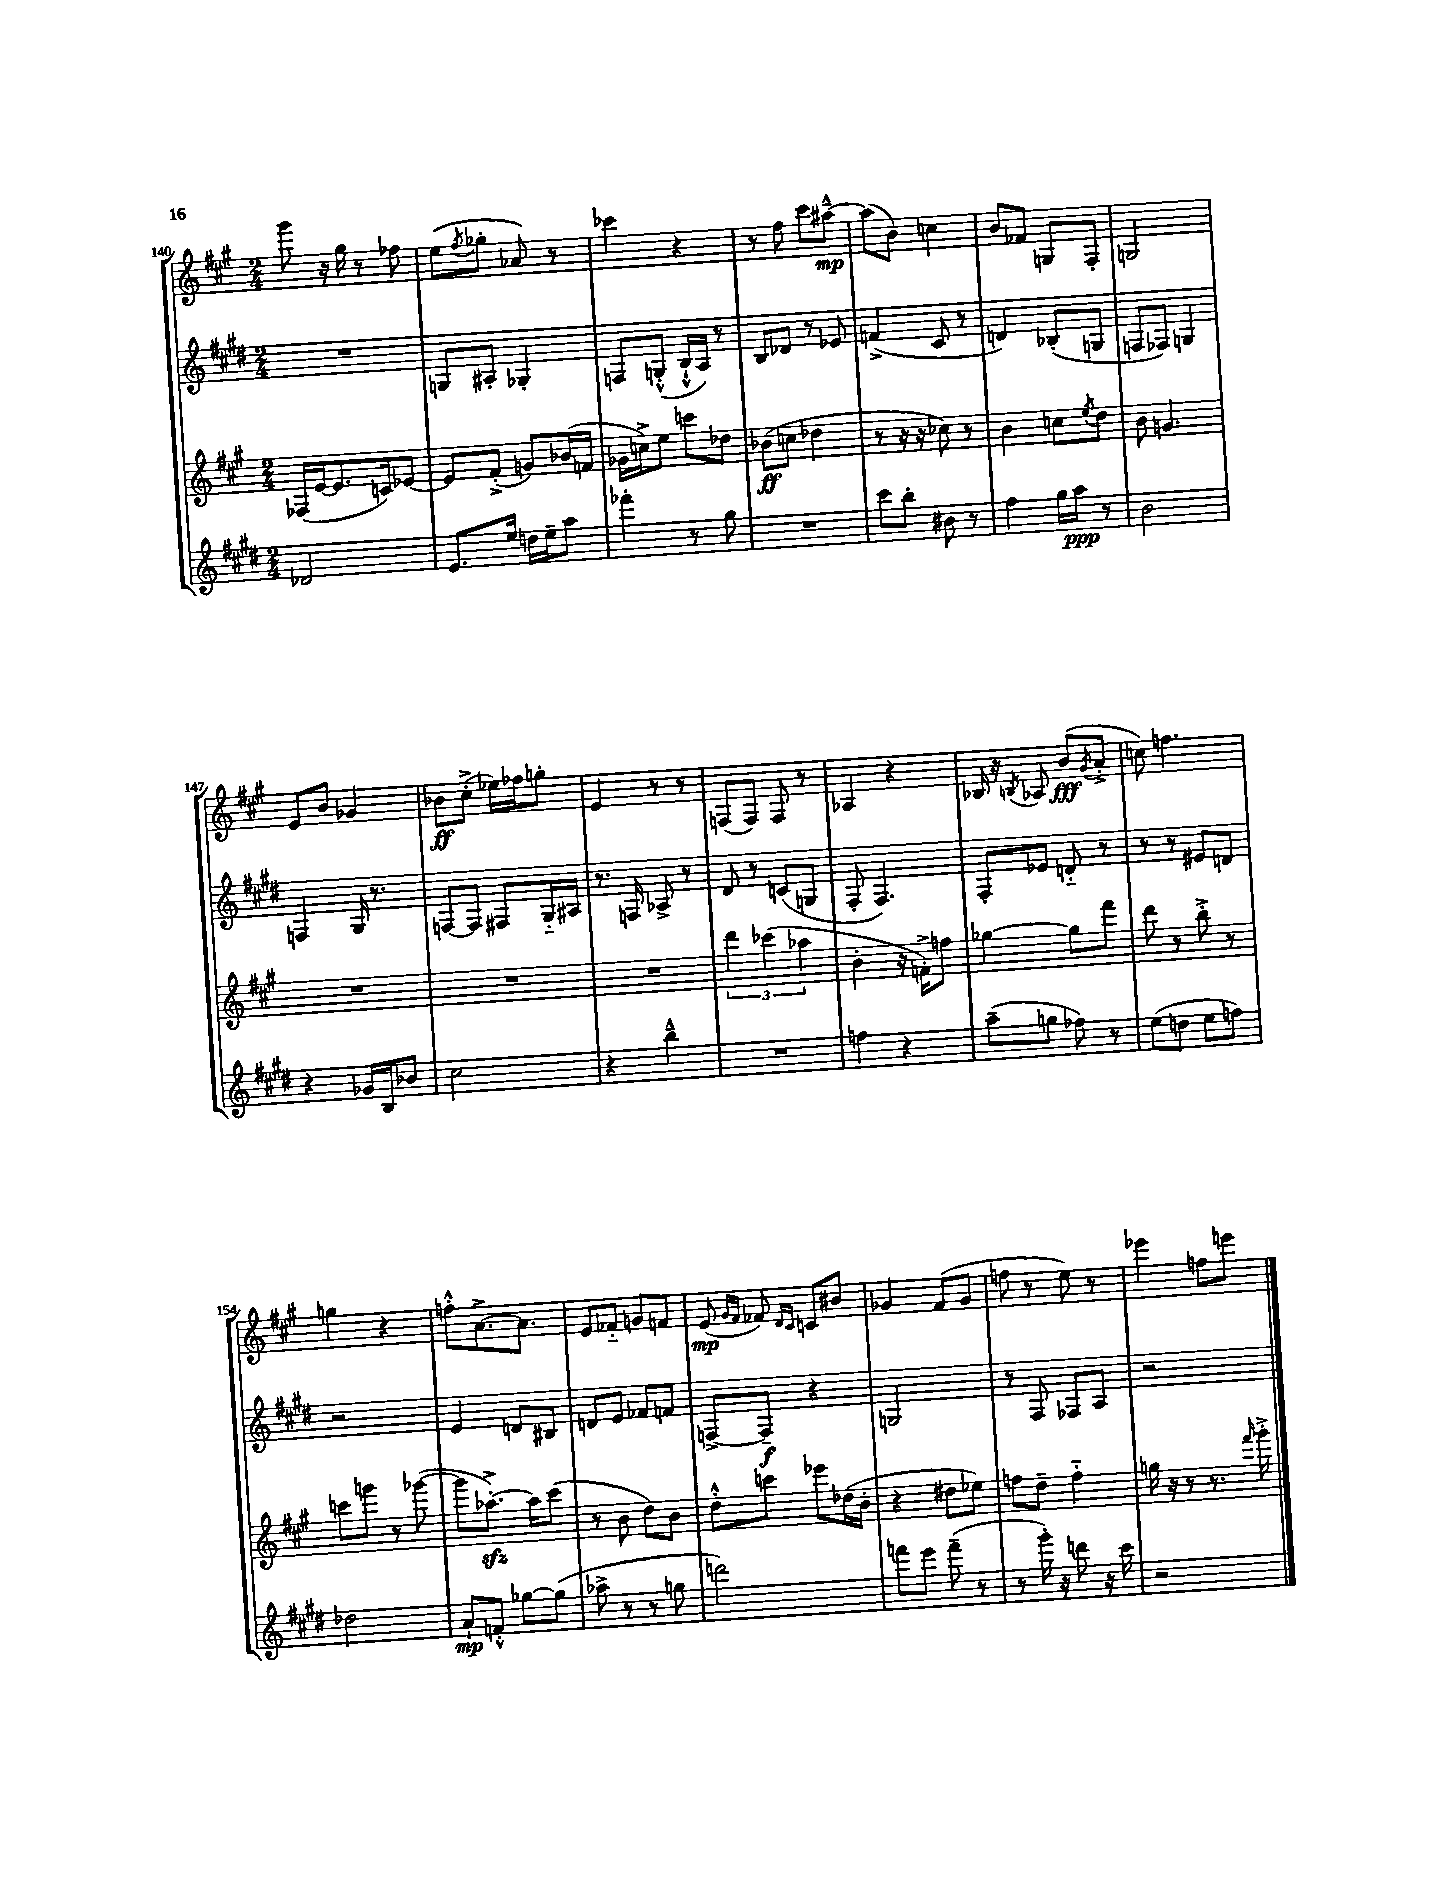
<<
\new StaffGroup <<
\new Staff = "s0" {
    \clef treble \key a \major \numericTimeSignature \time 2/4
    gis'''8 r16 gis''16 r8 fes''8 |
    e''8( \acciaccatura { fis''8 } ges''8-. aes'8) r8 |
    ces'''4 r4 |
    r8 fis''8 cis'''8 ais''8~---^\mp |
    ais''8( b'8) c''4 |
    b'8 fes'8 g8 fis8-. |
    g2 |
    e'8 b'8 ges'4 |
    bes'8\ff cis''8-.->( ees''16) fes''16 g''8-. |
    e'4 r8 r8 |
    f8( f8) f8 r8 |
    aes4 r4 |
    bes16 r16 \acciaccatura { b8 } aes8 b'8\fff( \acciaccatura { gis'8 } a'8-.-> |
    c''8) f''4. |
    g''4 r4 |
    f''8-.-^ a'8.~-> a'8. |
    e'8 fes'8-_ g'8 f'8 |
    e'8\mp( \grace { gis'16 fis'16 } fes'8) \grace { d'16 cis'16 } c'8 bis'8 |
    ges'4 fis'8( ges'8 |
    f''8 r8 e''8) r8 |
    ees'''4 f''8 e'''8 \bar "|." |
}
\new Staff = "s1" {
    \clef treble \key e \major \numericTimeSignature \time 2/4
    R2 |
    g8 ais8-. ges4-. |
    f8 g8-.-^( b16-!-^ a16) r8 |
    b8 des'8 r8 ees'8 |
    f'4->( cis'8 r8 |
    d'4) bes8-.( g8 |
    f8 fes8) g4 |
    f4 gis16 r8. |
    f8~ f8 fis8 gis16-_ ais16 |
    r8. f16 aes8-> r8 |
    dis'8 r8 c'8( g8 |
    fis8-. fis4.) |
    fis8-. ees'8 d'8-_ r8 |
    r8 r8 eis'8 d'8 |
    r2 |
    e'4 d'8 bis8 |
    d'8 e'8 fes'8 f'8 |
    f8~-> f8--\f r4 |
    g2 |
    r8 fis8 fes8 a8 |
    r2 \bar "|." |
}
\new Staff = "s2" {
    \clef treble \key a \major \numericTimeSignature \time 2/4
    fes16( e'16~ e'8. c'16) ees'8~ |
    ees'8 fis'8-.->( g'8) bes'16( f'16 |
    ges'16 c''16->) e''8 c'''8 des''8 |
    bes'8\ff( c''8 des''4 |
    r8 r16 r16 ces''8) r8 |
    b'4 c''8 \acciaccatura { e''8 } d''8 |
    b'8 g'4. |
    R2 |
    R2 |
    R2 |
    \tuplet 3/2 { d'''4 ces'''4( aes''4 } |
    b'4-. r16 f'16-.->) f''8 |
    ges''4~ ges''8 fis'''8 |
    d'''8 r8 b''8-.-> r8 |
    c'''8 g'''8 r8 ges'''8~( |
    ges'''8 aes''8.~-.->\sfz) aes''16 cis'''8( |
    r8 b'8 d''8) b'8 |
    d''8-.-^ c'''8 ees'''8 des''16( b'16-. |
    r4 dis''8 ees''8) |
    f''8 d''8-- f''4-_ |
    g''16 r16 r8 r8. \grace { fis'''16 } gis'''16-.-> \bar "|." |
}
\new Staff = "s3" {
    \clef treble \key e \major \numericTimeSignature \time 2/4
    des'2 |
    e'8. e''16 d''16 e''16-- a''8 |
    fes'''4-. r8 gis''8 |
    R2 |
    cis'''8 b''8-. bis'8 r8 |
    fis''4 gis''16 a''16\ppp r8 |
    b'2 |
    r4 ges'16 b16 bes'8 |
    cis''2 |
    r4 b''4---^ |
    R2 |
    f''4 r4 |
    a''8--( g''8 fes''8) r8 |
    e''8( d''8 e''8 f''8) |
    des''2 |
    a'8-!\mp f'8-.-^ ges''8~ ges''8( |
    aes''8-> r8 r8 g''8 |
    d'''2) |
    f'''8 e'''8 f'''8--( r8 |
    r8 gis'''16-.) r16 d'''8 r16 cis'''16 |
    r2 \bar "|." |
}
>>
>>
\layout { \context { \Score currentBarNumber = #140 } }
